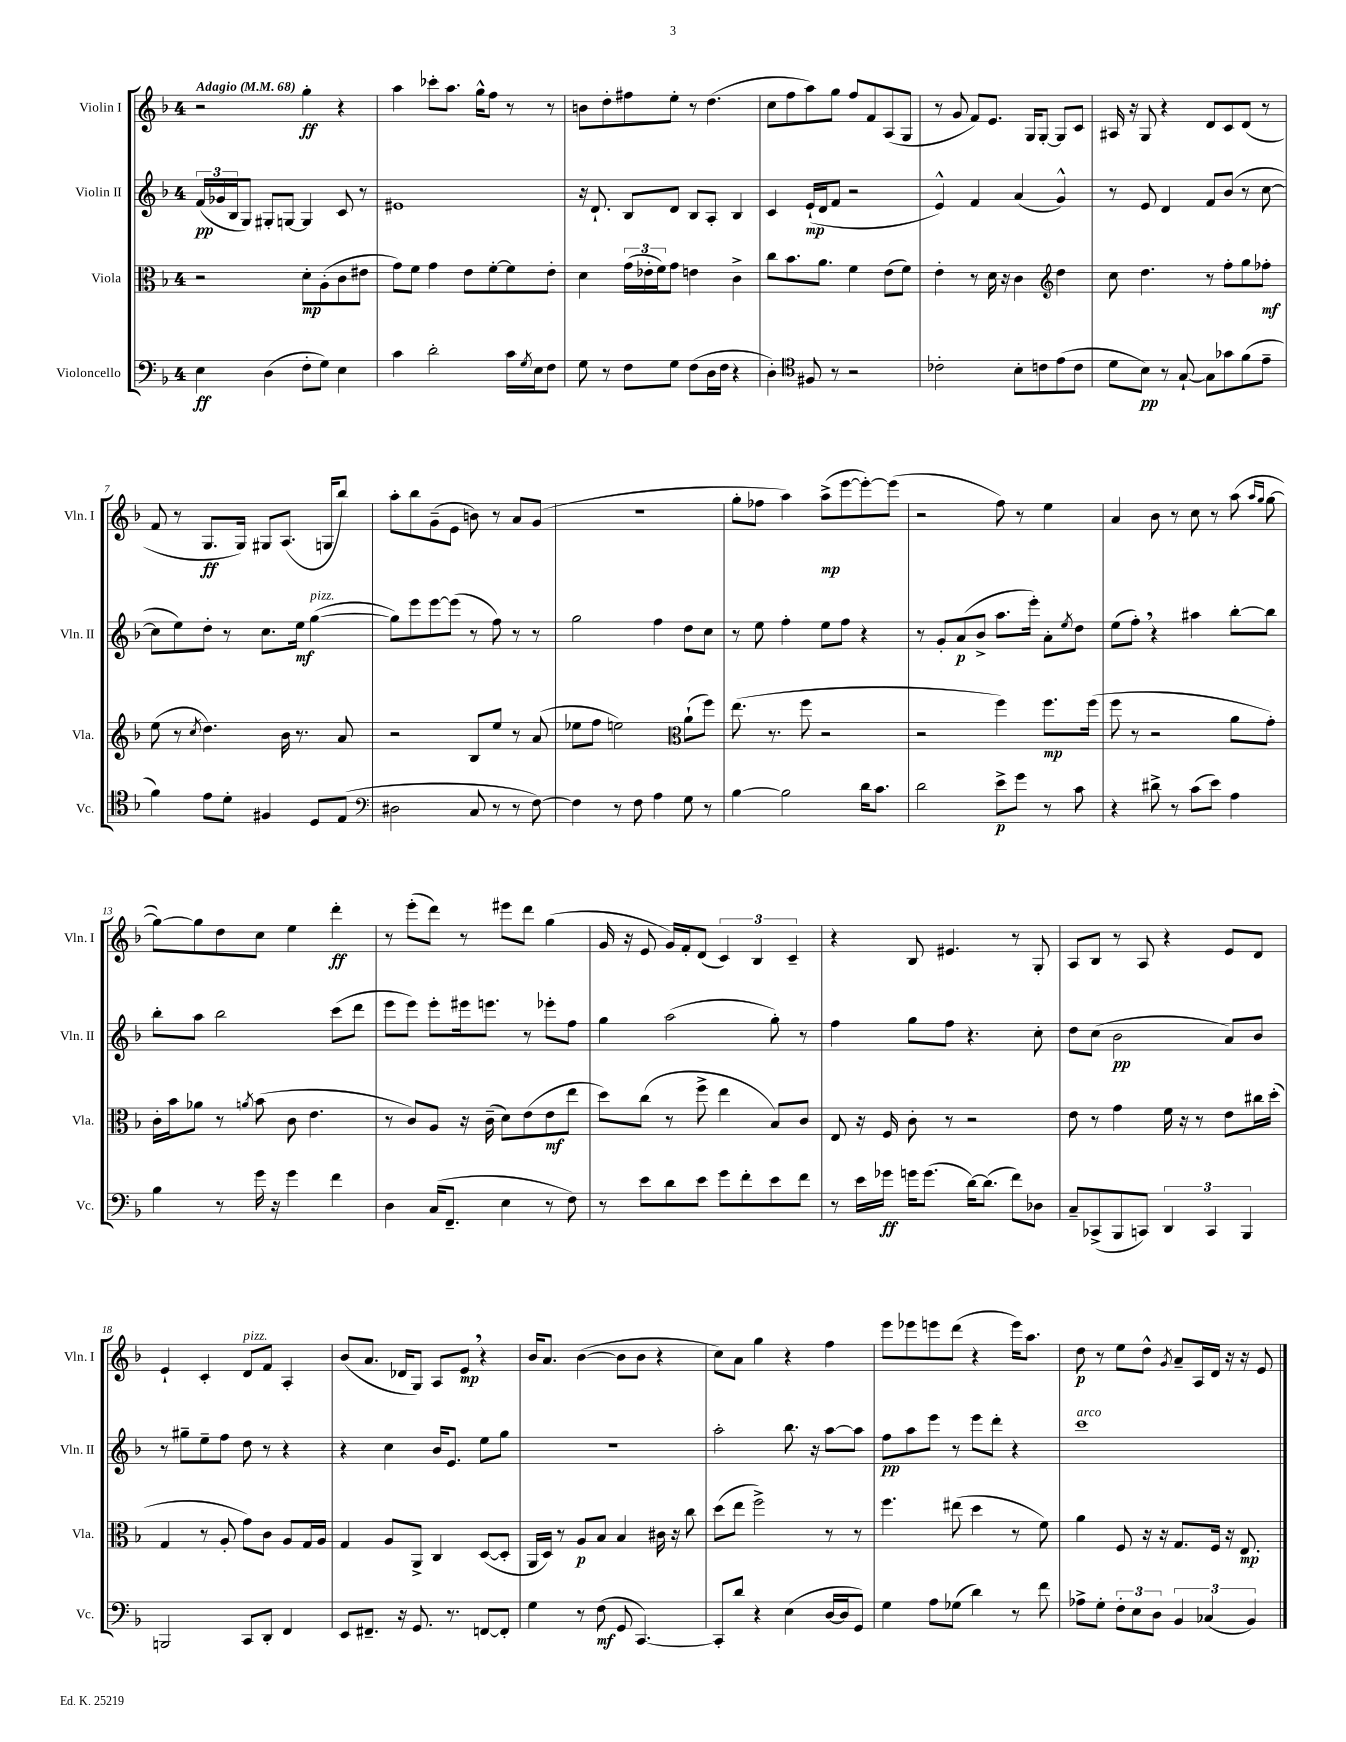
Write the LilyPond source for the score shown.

<<
\new StaffGroup <<
\new Staff = "s0" \with { instrumentName = "Violin I" shortInstrumentName = "Vln. I" } {
    \clef treble \key f \major \once \override Staff.TimeSignature.style = #'single-digit \time 4/4 \tempo "Adagio" 4 = 68
    r2 g''4-.\ff r4 |
    a''4 ces'''8-. a''8. g''16-^ f''8 r8 r8 |
    b'8 d''8-. fis''8 e''8-. r8 d''4.( |
    c''8 f''8 a''8) g''8 f''8 f'8 a8( g8 |
    r8 g'8 f'8) e'8. g16 g8~-. g8 c'8 |
    ais16 r16 g8 r4 d'8 c'8 d'8( r8 |
    f'8 r8 g8.\ff g16) gis8 a8.( g16 bes''8) |
    a''8-. bes''8 g'8--( e'8 b'8) r8 a'8 g'8( |
    r1 |
    g''8-. fes''8 a''4) a''8->\mp( e'''8~ e'''8~-.) e'''8( |
    r2 f''8) r8 e''4 |
    a'4 bes'8 r8 c''8 r8 a''8( \grace { a''16 g''16 } g''8~ |
    g''8~) g''8 d''8 c''8 e''4 d'''4-.\ff |
    r8 e'''8-.( d'''8) r8 eis'''8 d'''8 g''4( |
    g'16 r16 e'8 g'16) f'16-. d'8( \tuplet 3/2 { c'4) bes4 c'4-- } |
    r4 bes8 eis'4. r8 g8-. |
    a8 bes8 r8 a8 r4 e'8 d'8 |
    e'4-! c'4-. d'8^\markup { \italic "pizz." } f'8 a4-. |
    bes'8( a'8. des'16 g8) a8 e'8\mp \breathe r4 |
    bes'16 a'8. bes'4~( bes'8 bes'8 r4 |
    c''8) a'8 g''4 r4 f''4 |
    e'''8 ees'''8 e'''8 d'''8( r4 e'''16) a''8. |
    d''8\p r8 e''8 d''8-^ \acciaccatura { g'8 } a'8-- a16 d'16 r16 r16 e'8 \bar "|." |
}
\new Staff = "s1" \with { instrumentName = "Violin II" shortInstrumentName = "Vln. II" } {
    \clef treble \key f \major \once \override Staff.TimeSignature.style = #'single-digit \time 4/4
    \tuplet 3/2 { f'16\pp( ges'16 bes16 } g8) gis8-. g8~ g4 c'8 r8 |
    eis'1 |
    r16 d'8.-! bes8 d'8 bes8 a8-. bes4 |
    c'4 e'16-!\mp( d'16 f'8 r2 |
    e'4-^) f'4 a'4( g'4-^) |
    r8 e'8 d'4 f'8 bes'8( r8 c''8~ |
    c''8 e''8) d''8-. r8 c''8. e''16\mf g''4~^\markup { \italic "pizz." }( |
    g''8) e'''8 e'''8~ e'''8( r8 f''8) r8 r8 |
    g''2 f''4 d''8 c''8 |
    r8 e''8 f''4-. e''8 f''8 r4 |
    r8 g'8-. a'8\p( bes'8-> a''8. e'''16-.) a'8-. \acciaccatura { e''8 } d''8 |
    e''8( f''8-.) \breathe r4 ais''4 bes''8~-. bes''8 |
    bes''8-. a''8 bes''2 c'''8( d'''8 |
    e'''8 e'''8) e'''8-. eis'''16 e'''8. r8 ees'''8-. f''8 |
    g''4 a''2( g''8-.) r8 |
    f''4 g''8 f''8 r4. c''8-. |
    d''8 c''8( bes'2\pp a'8) bes'8 |
    r8 gis''8-- e''8-- f''8 d''8 r8 r4 |
    r4 c''4 bes'16 e'8. e''8 g''8 |
    r1 |
    a''2-. bes''8. r16 a''8~ a''8 |
    f''8\pp a''8 e'''8 r8 e'''8 d'''8-. r4 |
    c'''1^\markup { \italic "arco" } \bar "|." |
}
\new Staff = "s2" \with { instrumentName = "Viola" shortInstrumentName = "Vla." } {
    \clef alto \key f \major \once \override Staff.TimeSignature.style = #'single-digit \time 4/4
    r2 d'8-.\mp a8-.( c'8 eis'8 |
    g'8) f'8 g'4 e'8 f'8~-. f'8 e'8-. |
    d'4 \tuplet 3/2 { g'16( ees'16-. f'16) } g'8 e'4 c'4-> |
    c''8 bes'8. a'8. f'4 e'8( f'8) |
    e'4-. r8 d'16 r16 c'4 \clef treble d''4 |
    c''8 d''4. r8 f''8-. g''8 fes''8-.\mf |
    e''8( r8 \acciaccatura { c''8 } d''4.) bes'16 r8. a'8 |
    r2 bes8 e''8 r8 a'8( |
    ees''8 f''8 e''2) \clef alto a'8-!( f''8) |
    e''8.( r8. f''8 r2 |
    r2 f''4) f''8.\mp f''16( |
    f''8 r8 r2 a'8 g'8-.) |
    c'16-. bes'16 aes'8 r8 \acciaccatura { a'8 } bes'8( c'8 e'4. |
    r8 c'8) a8 r16 c'16--( d'8) e'8( e'8\mf e''8 |
    d''8) c''8( r8 f''8-> e''4 bes8) c'8 |
    e8 r16 f16 c'8-. r8 r2 |
    e'8 r8 g'4 f'16 r16 r8 e'8 cis''16 d''16-.( |
    g4 r8 a8-. g'8) c'8 a8 g16 a16 |
    g4 a8 a,8-> c4 d8~( d8-. |
    a,16 d16) r8 a8\p bes8 bes4 cis'16 r16 c''8 |
    d''8( e''8 f''2->) r8 r8 |
    f''4. eis''8( d''4 r8 f'8) |
    a'4 f8 r16 r16 g8. f16 r16 e8.\mp \bar "|." |
}
\new Staff = "s3" \with { instrumentName = "Violoncello" shortInstrumentName = "Vc." } {
    \clef bass \key f \major \once \override Staff.TimeSignature.style = #'single-digit \time 4/4
    e4\ff d4( f8-. g8) e4 |
    c'4 d'2-. c'16 \acciaccatura { g8 } e16 f8 |
    g8 r8 f8 g8 f8( d16 f16 r4 |
    d4-.) \clef tenor fis8 r8 r2 |
    ces'2-. bes8-. c'8 e'8( c'8 |
    d'8 bes8\pp) r8 g8~-! g8 ges'8 f'8( e'8-- |
    f'4) e'8 d'8-. fis4 d8 e8( |
    \clef bass dis2 c8 r8 r8 f8~) |
    f4 r8 f8 a4 g8 r8 |
    bes4~ bes2 d'16 c'8. |
    d'2 e'8->\p g'8 r8 c'8 |
    r4 dis'8-> r8 c'8( e'8) a4 |
    bes4 r8 g'16 r16 g'4 f'4 |
    d4 c16( f,8.-- e4 r8 f8) |
    r8 e'8 d'8 e'8 g'8 f'8-. e'8 f'8 |
    r8 e'16 ges'16\ff g'16 g'8.( d'16~) d'8.( f'8) des8 |
    c8-- ces,8->( bes,,8 c,8) \tuplet 3/2 { d,4 c,4 bes,,4 } |
    b,,2 c,8 d,8-. f,4 |
    e,8 fis,8.-- r16 g,8. r8. f,8~ f,8-. |
    g4 r8 f8\mf( g,8 c,4.~) |
    c,8-. d'8 r4 e4( d16~ d16 g,8) |
    g4 a8 ges8( d'4) r8 f'8 |
    aes8-> g8-. \tuplet 3/2 { f8-. e8 d8 } \tuplet 3/2 { bes,4 ces4( bes,4) } \bar "|." |
}
>>
>>
